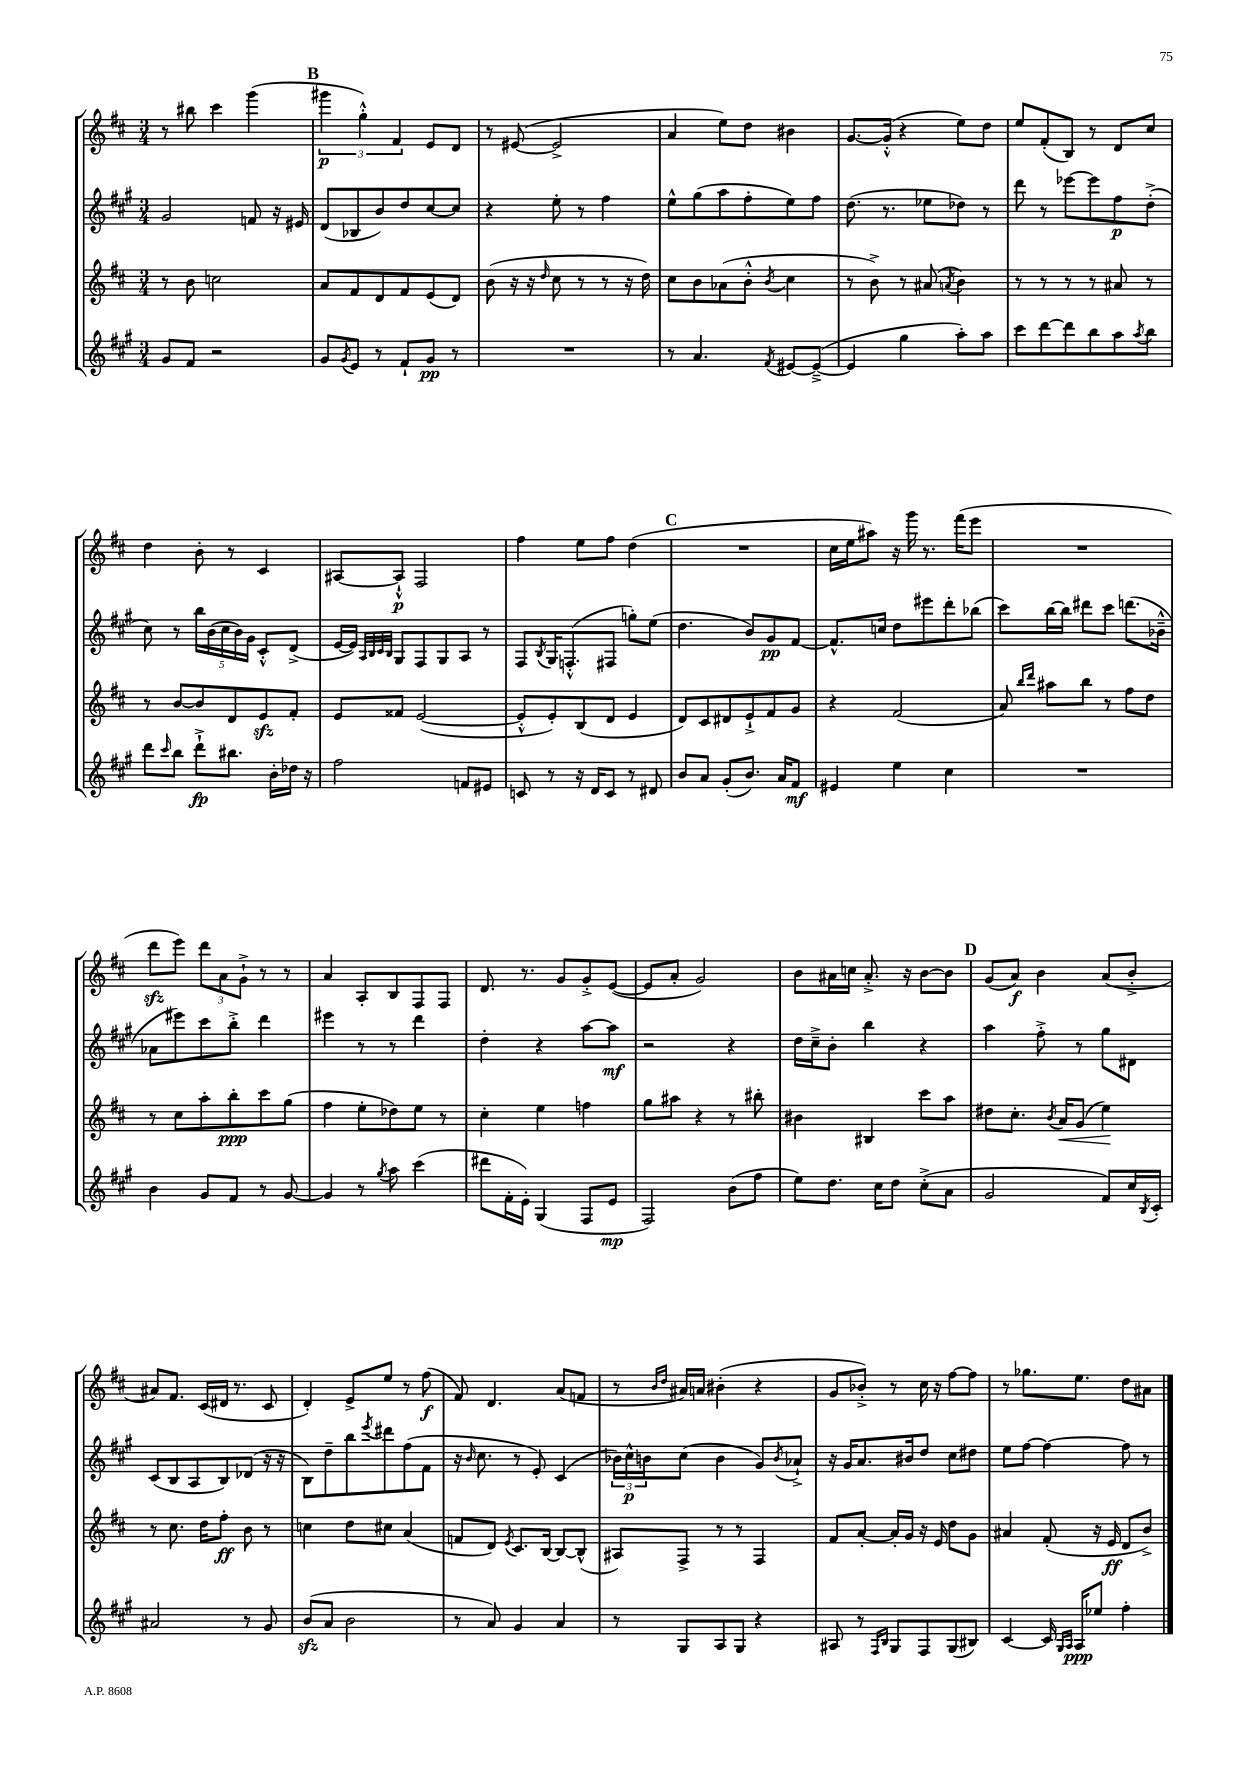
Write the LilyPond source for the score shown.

<<
\new StaffGroup <<
\new Staff = "s0" {
    \clef treble \key d \major \numericTimeSignature \time 3/4
    r8 bis''8 cis'''4 g'''4( |
    \mark \markup { \bold "B" } \tuplet 3/2 { gis'''4\p g''4-.-^) fis'4 } e'8 d'8 |
    r8 eis'8~( eis'2-> |
    a'4 e''8) d''8 bis'4 |
    g'8.~ g'16-.-^( r4 e''8) d''8 |
    e''8 fis'8-.( b8) r8 d'8 cis''8 |
    d''4 b'8-. r8 cis'4 |
    ais8~ ais8-!-^\p fis2 |
    fis''4 e''8 fis''8 d''4( |
    \mark \markup { \bold "C" } R2. |
    cis''16 e''16 ais''8) r16 g'''16 r8. fis'''16( e'''8 |
    R2. |
    d'''8\sfz e'''8) \tuplet 3/2 { d'''8 a'8 g'8-!-> } r8 r8 |
    a'4 a8-. b8 fis8 fis8 |
    d'8. r8. g'8 g'8-.-> e'8~( |
    e'8 a'8-. g'2) |
    b'8 ais'16 c''16 ais'8.-.-> r16 b'8~ b'8 |
    \mark \markup { \bold "D" } g'8( a'8\f) b'4 a'8( b'8-.-> |
    ais'8) fis'8. cis'16( dis'16 r8. cis'8 |
    d'4-.) e'8-> e''8 r8 fis''8\f( |
    fis'8) d'4. a'8( f'8 |
    r8 \grace { b'16 d''16 } ais'16) a'16 bis'4-.( r4 |
    g'8 bes'8-.->) r8 cis''16 r16 fis''8~ fis''8 |
    r8 ges''8. e''8. d''8 ais'8 \bar "|." |
}
\new Staff = "s1" {
    \clef treble \key a \major \numericTimeSignature \time 3/4
    gis'2 f'8 r16 eis'16 |
    \mark \markup { \bold "B" } d'8( bes8 b'8) d''8 cis''8~ cis''8 |
    r4 e''8-. r8 fis''4 |
    e''8-^ gis''8( a''8 fis''8-. e''8) fis''8 |
    d''8.( r8. ees''8 des''8) r8 |
    d'''8 r8 ees'''8~ ees'''8 fis''8\p d''8-.->( |
    cis''8) r8 \tuplet 5/4 { b''16 b'16( cis''16 b'16) gis'16 } cis'8-.-^ d'8->( |
    e'16~ e'16) \grace { a32 b32 cis'32 b32 } gis8 fis8 gis8 a8 r8 |
    fis8 \acciaccatura { b8 } gis16 f8.-.-^( fis8 g''8-.) e''8( |
    \mark \markup { \bold "C" } d''4. b'8) gis'8\pp fis'8~ |
    fis'8.-^ c''16 d''8 eis'''8 d'''8-. bes''8( |
    cis'''8) b''16~ b''16 dis'''8 cis'''8 d'''8.( bes'16---^ |
    aes'8 eis'''8) cis'''8 b''8-.-> d'''4 |
    eis'''4 r8 r8 d'''4 |
    d''4-. r4 a''8~ a''8\mf |
    r2 r4 |
    d''16 cis''16---> b'8-. b''4 r4 |
    \mark \markup { \bold "D" } a''4 fis''8-.-> r8 gis''8 dis'8 |
    cis'8( b8 a8 b8) des'8( r16 r16 |
    b8) d''8-- b''8 \acciaccatura { e'''8 } dis'''8 fis''8( fis'8 |
    r16 \grace { b'16 } cis''8. r8 e'8-.) cis'4( |
    \tuplet 3/2 { bes'16) cis''16-^\p b'16 } cis''8( b'4 gis'8) \acciaccatura { b'8 } aes'8-!-> |
    r16 gis'16 a'8. bis'16 d''8 cis''8 dis''8 |
    e''8 fis''8~ fis''4~ fis''8 r8 \bar "|." |
}
\new Staff = "s2" {
    \clef treble \key d \major \numericTimeSignature \time 3/4
    r8 b'8 c''2 |
    \mark \markup { \bold "B" } a'8 fis'8 d'8 fis'8 e'8( d'8) |
    b'8( r16 r16 \grace { d''16 } cis''8 r8 r8 r16 d''16) |
    cis''8 b'8 aes'8( b'8-.-^ \acciaccatura { b'8 } cis''4 |
    r8 b'8->) r8 ais'8( \acciaccatura { a'8 } b'4) |
    r8 r8 r8 r8 ais'8 r8 |
    r8 b'8~ b'8 d'8 e'8\sfz fis'8-. |
    e'8 fisis'8 e'2~( |
    e'8-.-^ e'8-.) b8( d'8 e'4 |
    \mark \markup { \bold "C" } d'8) cis'8 dis'8 e'8-!-> fis'8 g'8 |
    r4 fis'2( |
    a'8) \grace { b''16 d'''16 } ais''8 b''8 r8 fis''8 d''8 |
    r8 cis''8 a''8-. b''8-.\ppp cis'''8 g''8( |
    fis''4 e''8-. des''8) e''8 r8 |
    cis''4-. e''4 f''4 |
    g''8 ais''8 r4 r8 bis''8-. |
    bis'4 bis4 cis'''8 a''8 |
    \mark \markup { \bold "D" } dis''8 cis''8.-. \acciaccatura { b'8 } a'16\< g'8( e''4\!) |
    r8 cis''8. d''16 fis''8-.\ff b'8 r8 |
    c''4 d''8 cis''8 a'4( |
    f'8 d'8) \acciaccatura { e'8 } cis'8. b16~ b8~ b8-^( |
    ais8) fis8-> r8 r8 fis4 |
    fis'8 a'8~-. a'16-. g'16 r16 e'16 d''8 g'8 |
    ais'4 fis'8-.( r16 e'16\ff d'8 b'8->) \bar "|." |
}
\new Staff = "s3" {
    \clef treble \key a \major \numericTimeSignature \time 3/4
    gis'8 fis'8 r2 |
    \mark \markup { \bold "B" } gis'8 \acciaccatura { gis'8 } e'8 r8 fis'8-! gis'8\pp r8 |
    R2. |
    r8 a'4. \acciaccatura { fis'8 } eis'8~ eis'8~--->( |
    eis'4 gis''4 a''8-.) a''8 |
    cis'''8 d'''8~ d'''8 b''8 a''8 \acciaccatura { a''8 } b''8 |
    d'''8 \grace { cis'''16 } b''8 d'''8-!->\fp bis''8. b'16-. des''16 r16 |
    fis''2 f'8 eis'8 |
    c'8 r8 r16 d'16 c'8 r8 dis'8 |
    \mark \markup { \bold "C" } b'8 a'8 gis'8-.( b'8.) a'16 fis'8\mf |
    eis'4 e''4 cis''4 |
    R2. |
    b'4 gis'8 fis'8 r8 gis'8~ |
    gis'4 r8 \acciaccatura { gis''8 } a''8 cis'''4( |
    dis'''8 fis'16-. e'16-.) gis4( fis8 e'8\mp |
    fis2) b'8( fis''8 |
    e''8) d''8. cis''16 d''8 cis''8-.->( a'8 |
    \mark \markup { \bold "D" } gis'2 fis'8) cis''16 \acciaccatura { b8 } cis'16-. |
    ais'2 r8 gis'8 |
    b'8\sfz( a'8 b'2 |
    r8 a'8) gis'4 a'4 |
    r8 gis8 a8 gis8 r4 |
    ais8 r8 \grace { fis16 b16 } gis8 fis8 gis8( bis8) |
    cis'4~ cis'16 \grace { gis16 a16 } a16\ppp ees''8 fis''4-. \bar "|." |
}
>>
>>
\layout { \context { \Score \remove "Bar_number_engraver" } }
